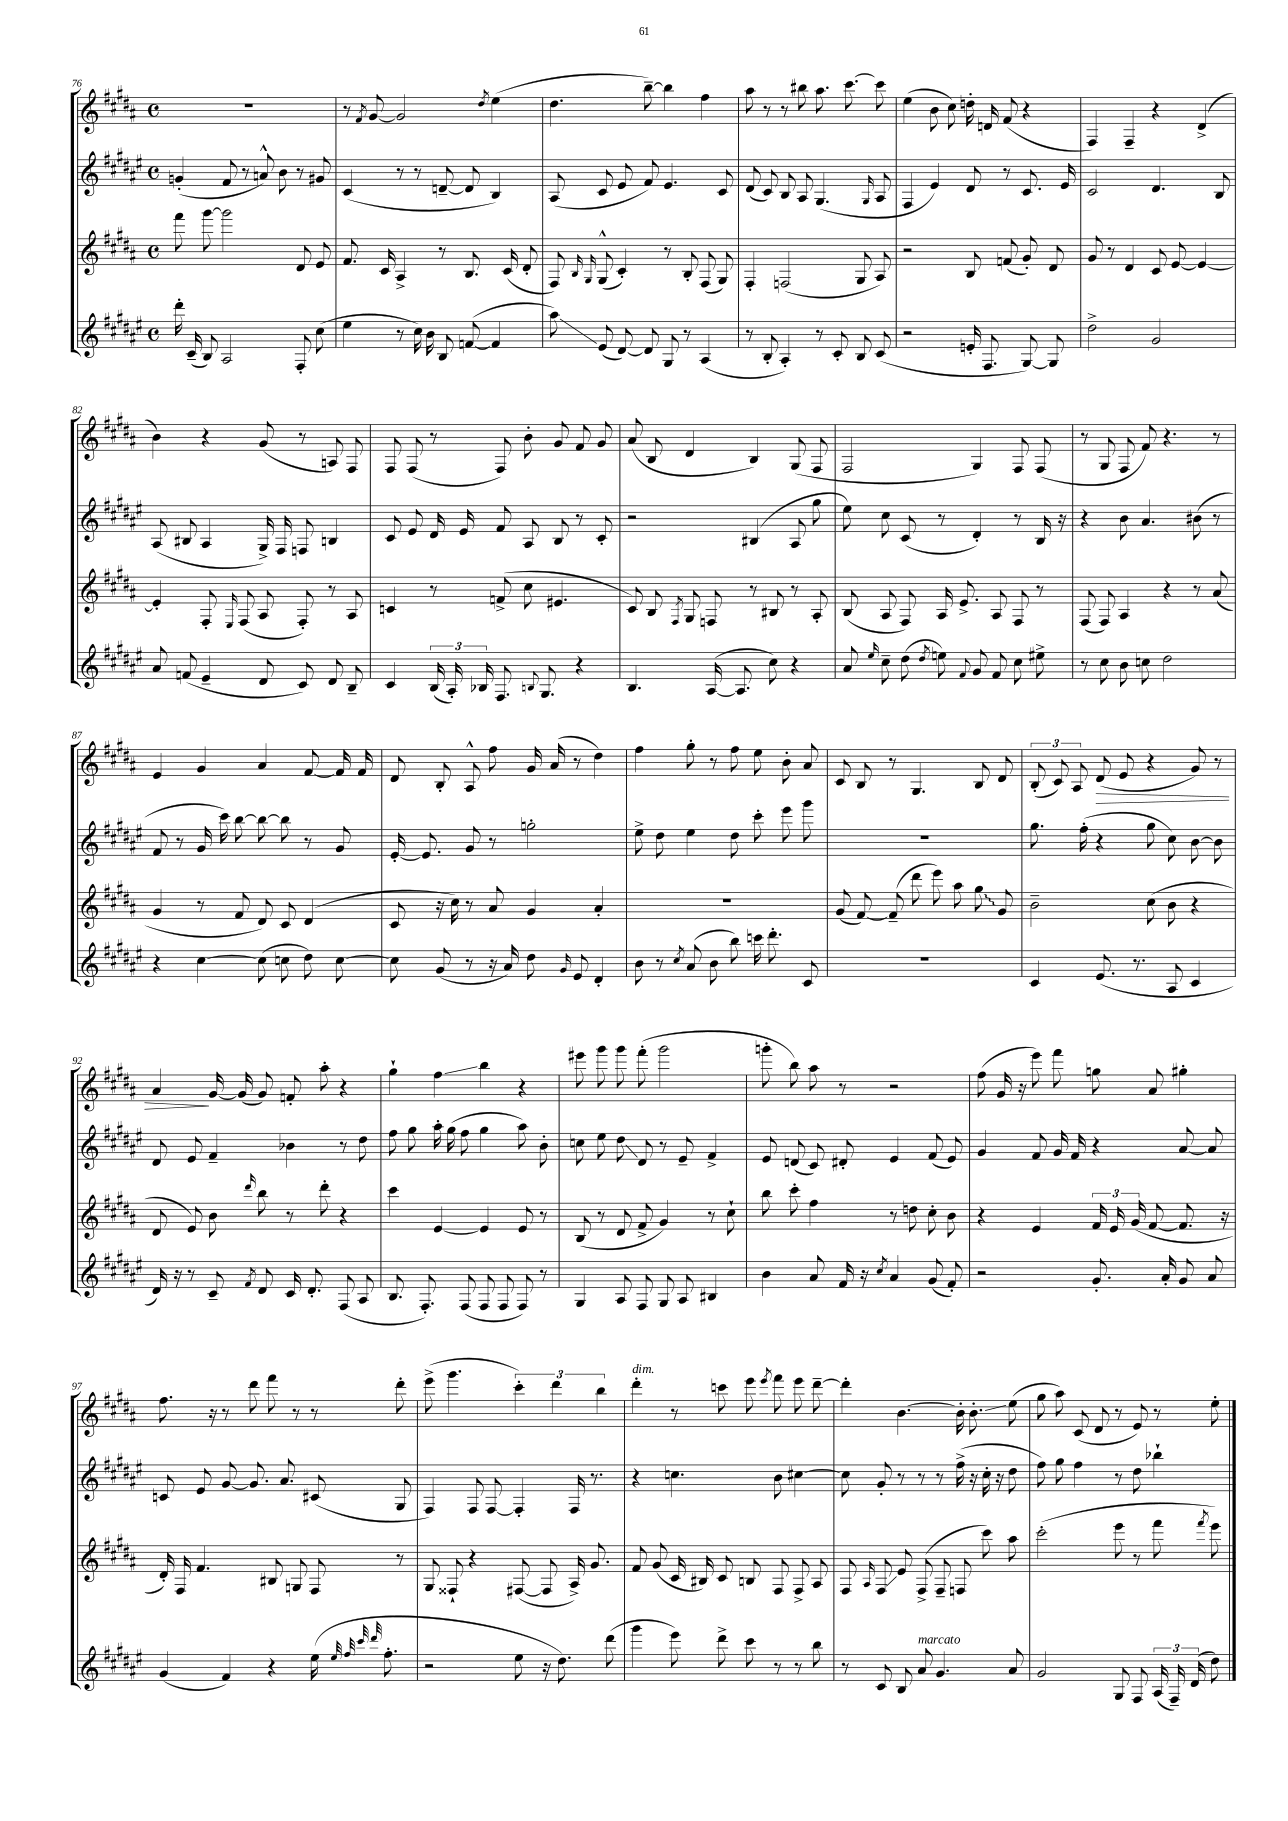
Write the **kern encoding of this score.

**kern	**kern	**kern	**kern
*staff4	*staff3	*staff2	*staff1
*clefG2	*clefG2	*clefG2	*clefG2
*k[f#c#g#d#a#e#]	*k[f#c#g#d#a#]	*k[f#c#g#d#a#e#]	*k[f#c#g#d#a#]
*M4/4	*M4/4	*M4/4	*M4/4
*met(c)	*met(c)	*met(c)	*met(c)
16ddd#'	8fff#	(4g'	1r
(16c#~	.	.	.
8B)	[8ggg#	.	.
2A#	2ggg#]	8f#	.
.	.	8r	.
.	.	8a^^)	.
.	.	8b	.
8F#'	8d#	8r	.
(8cc#	8e	8g#	.
=	=	=	=
4ee#	8.f#	(4c#	8r
.	.	.	8qf#
.	.	.	[8g#
.	16c#	.	.
8r	4A#^	8r	2g#]
16cc#)	.	8r	.
16b	.	.	.
8B	8r	[8d~	.
([8f	8.B	8d]	.
.	.	.	8qdd#
4f]	.	4B)	(4ee
.	(16c#	.	.
.	8d#'	.	.
=	=	=	=
8aa#)	8F#)	(8A#	4.dd#
.	16qqB	.	.
.	16qqG#	.	.
(8e#	(8G#^^	8c#	.
[8d#)	4c#')	8e#	.
8d#]	.	8f#)	[8bb~)
8G#	8r	4.e#	4bb]
8r	8B'	.	.
(4A#	(8F#	.	4ff#
.	8G#)	8c#	.
=	=	=	=
8r	4F#'	(8d#	8aa#
8B'	.	8c#)	8r
4A#')	(2F	8B	8r
.	.	8A#	8bb#
8r	.	(4.G#	8.aa#
8c#'	.	.	.
.	.	.	[8.ccc#
8B	8G#	.	.
.	.	16qqG#	.
(8c#	8A#)	8A#	8ccc#]
=	=	=	=
2r	2r	4F#	(4ee
.	.	4e#)	8b
.	.	.	8cc#)
16e'	8B	8d#	16dd'
8.F#	.	.	16d
.	(8f	8r	(8f#
[8G#)	8g#')	8.c#	4r
8G#]	8d#	.	.
.	.	16e#	.
=	=	=	=
2dd#^	8g#	2c#	4F#)
.	8r	.	.
.	4d#	.	4F#~
2g#	8c#	4.d#	4r
.	[8e	.	.
.	4e_	.	(4d#^
.	.	8B	.
=	=	=	=
8a#	4e']	(8A#	4b)
(8f	.	8B#	.
4e#~	8F#'	4A#	4r
.	16qqE	.	.
.	(8F#	.	.
8d#	8A#	16G#^)	(8g#
.	.	16F#	.
8c#)	8F#')	8F	8r
8d#	8r	4B	8A)
8B~	8A#	.	8F#
=	=	=	=
4c#	4c	8c#	8F#
.	.	8e#	(8F#
(24B	8r	16d#	8r
24A#')	.	.	.
.	.	16e#	.
24B-	.	.	.
8.F#	(8f^	8f#	8F#)
.	8cc#	8A#	8b'
8qqB	.	.	.
8.G#	.	.	.
.	4.e#	8B	8g#
4r	.	8r	8f#
.	.	8c#'	8g#
=	=	=	=
4.B	8c#)	2r	(8a#
.	8B	.	8B
.	8qF#	.	.
.	8G#	.	4d#
([16A#	8F	.	.
8.A#]	.	.	.
.	8r	(4B#	4B)
8cc#)	8B#	.	.
4r	8r	8A#	(8G#
.	8A#'	8gg#	8F#
=	=	=	=
8a#	(8B	8ee#)	2F#
16qqee#	.	.	.
8cc#~	8A#	8cc#	.
(8dd#	8F#)	(8c#	.
8qdd#	.	.	.
8ee)	16A#	8r	.
.	8.e^	.	.
8qqf#	.	.	.
8g#	.	4d#')	4G#)
8f#	8A#	.	.
8cc#	8F#	8r	8F#
8ee#^	8r	16B	(8F#
.	.	16r	.
=	=	=	=
8r	(8F#	4r	8r
8cc#	8F#)	.	8G#
8b	4A#	8b	8F#
8cc	.	4.a#	8f#)
2dd#	4r	.	4.r
.	8r	(8b#	.
.	(8a#	8r	8r
=	=	=	=
4r	4g#	8f#	4e
.	.	8r	.
[4cc#	8r	16g#	4g#
.	.	16ccc#)	.
.	8f#	[8bb	.
(8cc#]	8d#)	8bb_	4a#
8cc	8c#	8bb]	.
8dd#)	(4d#	8r	[8f#
[8cc	.	8g#	16f#]
.	.	.	16f#
=	=	=	=
8cc]	8c#	[16e#'	8d#
.	.	8.e#]	.
(8g#	16r	.	8B'
.	16cc#)	.	.
8r	8r	8g#	8A#^^
16r	8a#	8r	8ff#
16a#)	.	.	.
8dd#	4g#	2gg'	16g#
.	.	.	(16a#
16qqg#	.	.	.
8e#	.	.	8r
4d#'	4a#'	.	4dd#)
=	=	=	=
8b	1r	8ee#^	4ff#
8r	.	8dd#	.
8qcc#	.	.	.
(8a#	.	4ee#	8gg#'
8b	.	.	8r
8bb)	.	8dd#	8ff#
16ccc	.	8ccc#'	8ee
8.ddd#'	.	.	.
.	.	8eee#	8b'
8c#	.	8ggg#	8a#
=	=	=	=
1r	(8g#	1r	8c#
.	[8f#)	.	8B
.	(8f#~]	.	8r
.	8ddd#	.	4.G#
.	8eee)	.	.
.	8aa#	.	.
.	8gg#	.	8B
.	8g#	.	8d#
=	=	=	=
4c#	2b~	8.gg#	(12B'
.	.	.	12c#)
.	.	.	12A#
.	.	(16ff#'	.
(8.e#	.	4r	(8d#
.	.	.	8e
8.r	.	.	.
.	(8cc#	8gg#	4r
8A#	8b	8cc#)	.
4c#	4r	[8b	8g#)
.	.	8b]	8r
=	=	=	=
16d#)	8d#	8d#	4a#
16r	.	.	.
8r	8e)	8e#	.
8c#~	8b	4f#~	[16g#
.	.	.	(16g#]
8qf#	16qqddd#	.	.
8d#	8bb	.	8g#)
16c#	8r	4b-	8f'
8.d#'	.	.	.
.	8ddd#'	.	8aa#'
(8F#	4r	8r	4r
8A#	.	8dd#	.
=	=	=	=
8.B	4ccc#	8ff#	4gg#`
.	.	8gg#	.
8.F#')	.	.	.
.	[4e	16aa#'	4ff#
.	.	(16gg#	.
(8F#	.	8ff#	.
8F#	4e]	4gg#	4bb
8F#	.	.	.
8F#)	8e	8aa#)	4r
8r	8r	8b'	.
=	=	=	=
4G#	(8B	8cc	8eee#
.	8r	8ee#	8ggg#
8A#	8d#	8dd#	8ggg#
8F#	8f#^	8d#	(8fff#'
8G#	4g#)	8r	2ggg#
8A#	.	8e#~	.
4B#	8r	4f#^	.
.	8cc#`	.	.
=	=	=	=
4b	8bb	8e#	8ggg'
.	8ccc#'	(8d	8bb)
8a#	4ff#	8c#)	8aa#
16f#	.	8d#'	8r
16r	.	.	.
8qcc#	.	.	.
4a#	8r	4e#	2r
.	8dd	.	.
(8g#	8cc#'	(8f#	.
8f#')	8b	8e#)	.
=	=	=	=
2r	4r	4g#	(8ff#
.	.	.	16g#
.	.	.	16r
.	4e	8f#	8eee)
.	.	16g#	8fff#
.	.	16f#	.
8.g#'	24f#	4r	8gg
.	24e	.	.
.	(24g#	.	.
.	[8f#	.	8a#
16a#'	.	.	.
8g#	8.f#]	[8a#	4gg#'
8a#	.	8a#]	.
.	16r	.	.
=	=	=	=
(4g#	16d#')	8c	8.ff#
.	16F#	.	.
.	4.f#	8e#	.
.	.	.	16r
4f#)	.	[8g#	8r
.	.	8.g#]	8ddd#
4r	8B#	.	8fff#
.	.	8.a#	.
.	8G	.	8r
(16ee#	8F#	(8c#	8r
32qqee#	.	.	.
32qqff#	.	.	.
32qqccc#	.	.	.
32qqddd#	.	.	.
8.ff#'	.	.	.
.	8r	8G#	8ddd#'
=	=	=	=
2r	8G#	4F#)	(8eee^
.	8F##`	.	4.ggg#
.	4r	8F#	.
.	.	[8F#	.
8ee#	([8F#	4F#']	6ccc#')
16r	8F#]	.	.
.	.	.	6ddd#
8.dd#)	.	.	.
.	16A#^)	16F#	.
.	8.g#	8.r	.
.	.	.	6bb
(8ddd#	.	.	.
=	=	=	=
4ggg#	8f#	4r	4ddd#'
.	(8g#	.	.
8eee#)	16c#	4.cc	8r
.	16B#)	.	.
8ddd#^	8c#	.	8ccc
8ccc#	8B	.	8eee
.	.	.	8qeee
8r	8F#	8b	8fff#
8r	8F#^	[4cc#	8eee
8bb	8A#	.	[8ddd#~
=	=	=	=
8r	8F#	8cc#]	4ddd#']
.	16qqA#	.	.
8c#	8F#	8g#'	.
8B	8e	8r	[4.b
8a#	(8F#^	8r	.
4.g#	8F#~	8r	.
.	8F	(16ff#^	16b']
.	.	16r	8.b'
.	8ccc#)	16cc#'	.
.	.	16r	.
8a#	8aa#	8dd#	(8ee
=	=	=	=
2g#	(2ccc#'	8ff#)	8gg#
.	.	8gg#	8aa#)
.	.	4ff#	(8c#
.	.	.	8d#
8G#	8eee	8r	8r
8F#	8r	8dd#	8e)
(24A#	8fff#	4bb-`	8r
24F#~)	.	.	.
(24d#	.	.	.
.	8qfff#	.	.
8dd#)	8eee)	.	8ee'
==	==	==	==
*-	*-	*-	*-
